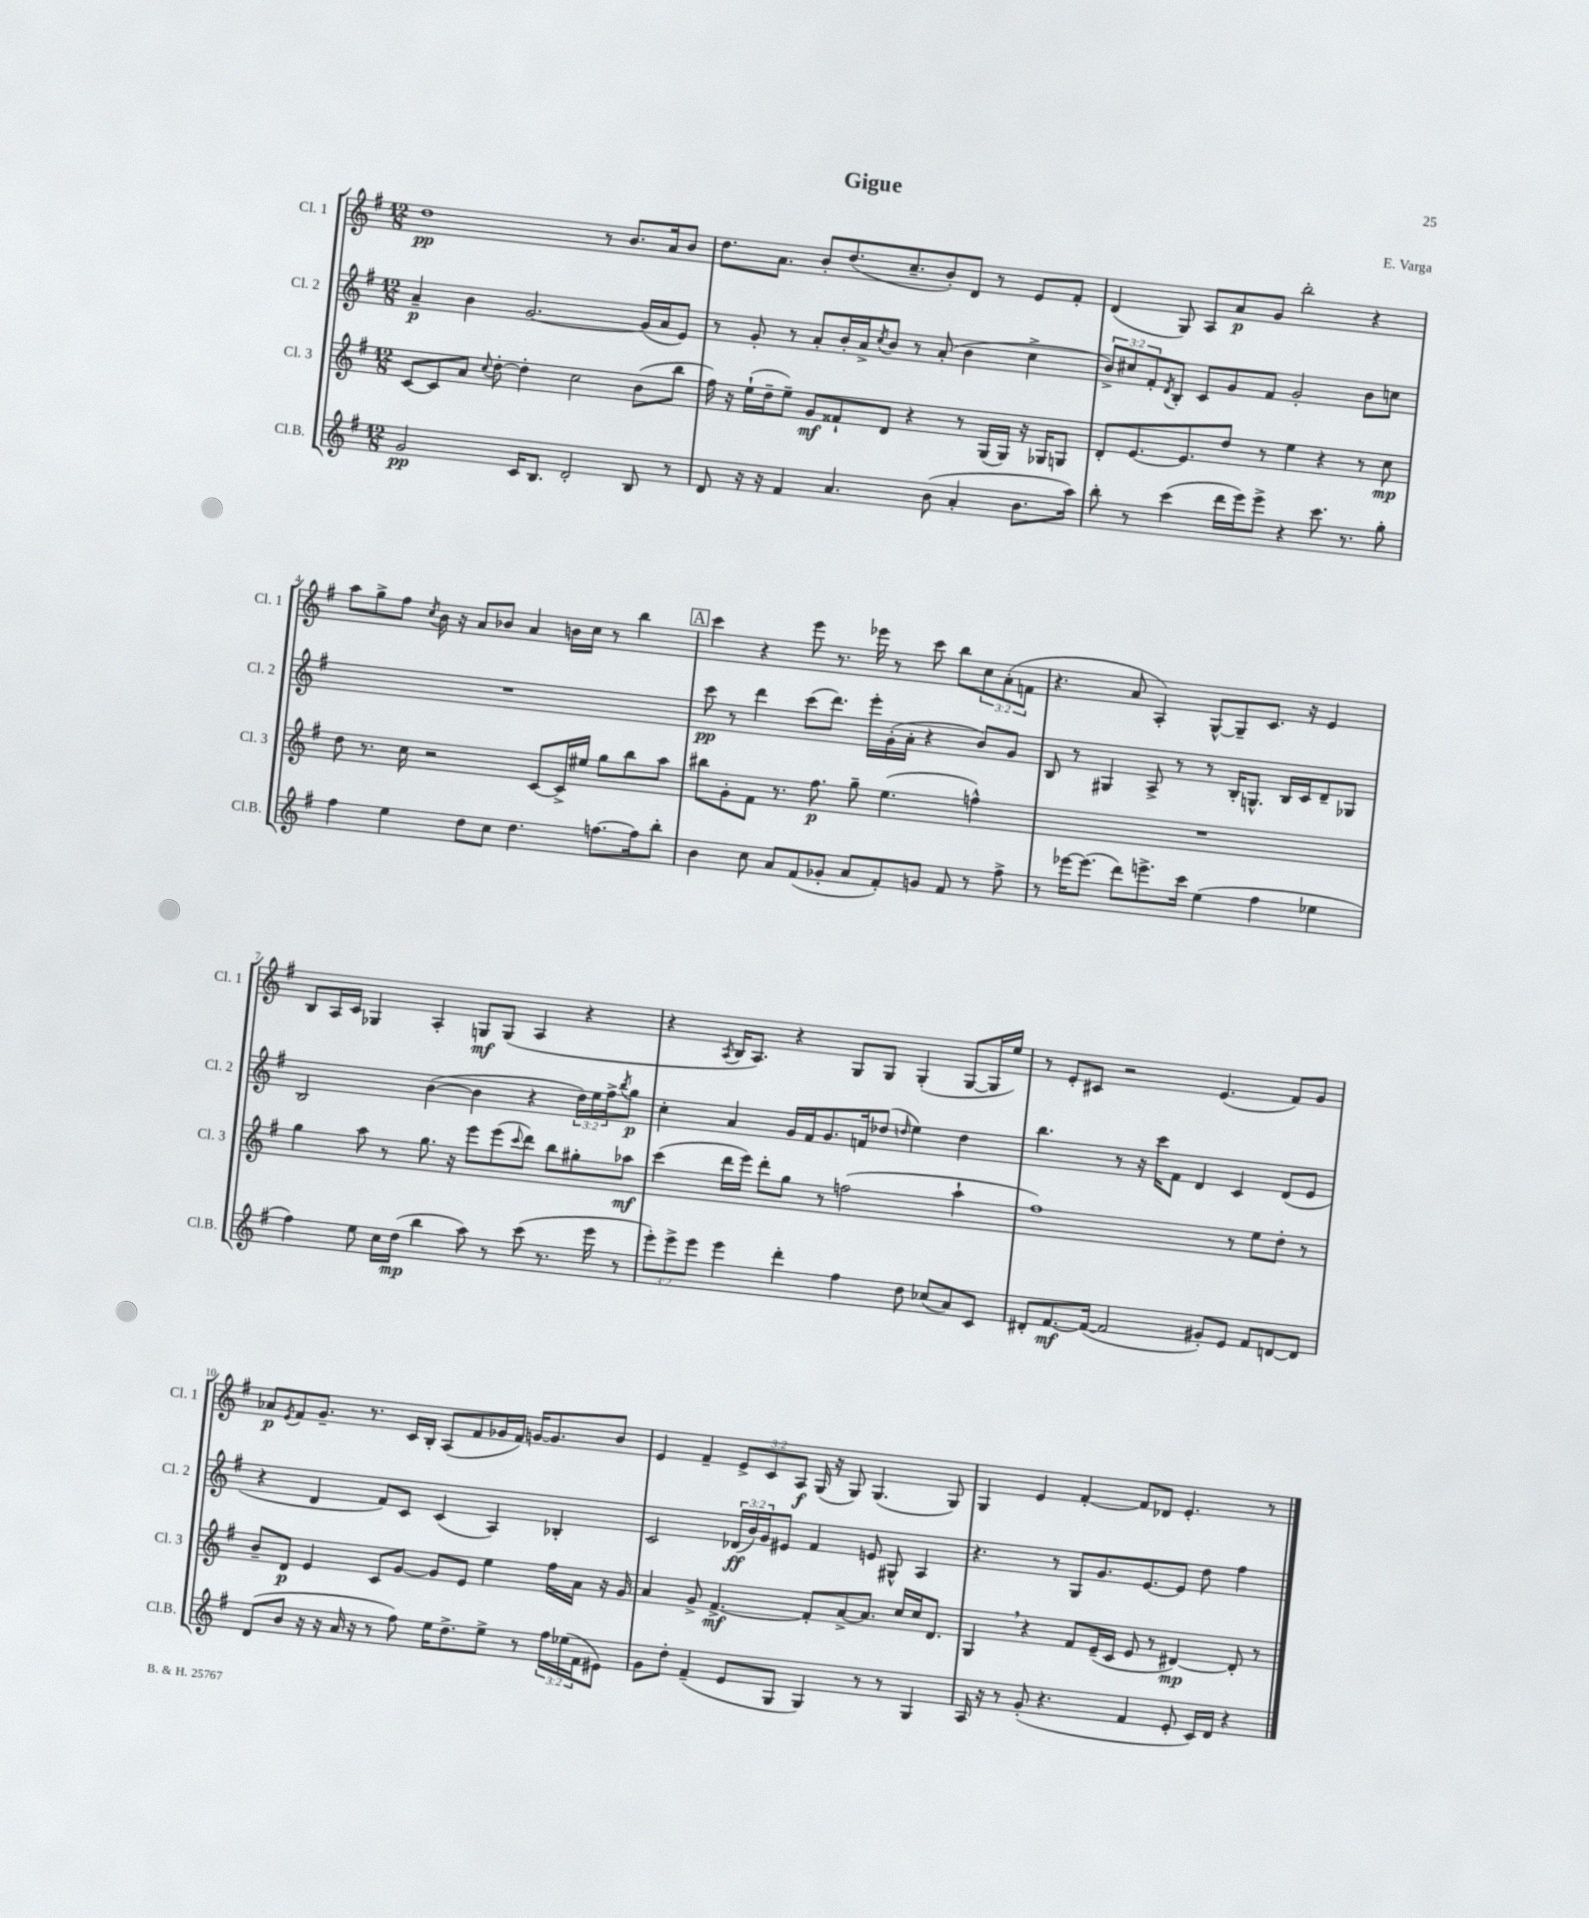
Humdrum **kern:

**kern	**dynam	**kern	**dynam	**kern	**dynam	**kern	**dynam
*part4	*part4	*part3	*part3	*part2	*part2	*part1	*part1
*staff4	*staff4	*staff3	*staff3	*staff2	*staff2	*staff1	*staff1
*I"Cl.B.	*	*I"Cl. 3	*	*I"Cl. 2	*	*I"Cl. 1	*
*I'Cl.B.	*	*I'Cl. 3	*	*I'Cl. 2	*	*I'Cl. 1	*
*clefG2	*	*clefG2	*	*clefG2	*	*clefG2	*
*k[f#]	*	*k[f#]	*	*k[f#]	*	*k[f#]	*
*M12/8	*	*M12/8	*	*M12/8	*	*M12/8	*
=1	=1	=1	=1	=1	=1	=1	=1
2g/	pp	[8c/L	.	4a~/	p	1dd	pp
.	.	8c/]	.	.	.	.	.
.	.	8a/J	.	4b\	.	.	.
.	.	8qqcc/	.	.	.	.	.
.	.	[8dd'\	.	.	.	.	.
16c/KL	.	4dd'\]	.	[2.g/	.	.	.
8.B/J	.	.	.	.	.	.	.
2d'/	.	2cc\	.	.	.	.	.
.	.	.	.	.	.	8r	.
.	.	.	.	.	.	8.b/L	.
8B/	.	(8b\L	.	(16g/LL]	.	.	.
.	.	.	.	16a/J	.	16a/k	.
8r	.	8bb\J	.	8e/J)	.	8b/J	.
=2	=2	=2	=2	=2	=2	=2	=2
8d/	.	16ff#\)	.	8r	.	8.dd\L	.
.	.	16r	.	.	.	.	.
16r	.	(16ee`\LL	.	8g'/	.	.	.
16r	.	16dd~\J	.	.	.	8.a\J	.
4f#/	.	8ee~\J)	.	8r	.	.	.
.	.	8g/L	mf	8a'/L	.	8b'/L	.
4.a/	.	8f##X`/	.	16b'/L	.	(8.dd/	.
.	.	.	.	16a^/J	.	.	.
.	.	.	.	8qcc/	.	.	.
.	.	8d/J	.	8b/J	.	.	.
.	.	.	.	.	.	8.cc~/	.
.	.	4r	.	8r	.	.	.
(8b\	.	.	.	(8a'/	.	8b'/)	.
4a'/	.	8r	.	4b\	.	8d/J	.
.	.	(16G/LL	.	.	.	8r	.
.	.	16G/JJ)	.	.	.	.	.
8.b\L	.	16r	.	4cc^\	.	8e/L	.
.	.	16G-X/KL	.	.	.	.	.
.	.	8Gn/J	.	.	.	8f#'/J	.
16aa\Jk)	.	.	.	.	.	.	.
=3	=3	=3	=3	=3	=3	=3	=3
8bb'\	.	8d'/L	.	12b^/L)	.	(4d/	.
.	.	.	.	12cc#X/	.	.	.
8r	.	[8.e/	.	.	.	.	.
.	.	.	.	12f#'/	.	.	.
.	.	.	.	8qd/	.	.	.
(4ccc\	.	.	.	8B'/J	.	8G/)	.
.	.	8.e/]	.	.	.	.	.
.	.	.	.	8c/L	.	8A/L	.
16ddd\LL	.	8dd/J	.	8g/	.	8a/	p
16eee\J)	.	.	.	.	.	.	.
8eee^\J	.	8r	.	8f#/J	.	8g/J	.
4r	.	4ee\	.	2g'/	.	2bb'\	.
8.ccc\	.	4r	.	.	.	.	.
8.r	.	.	.	.	.	.	.
.	.	8r	.	8b\L	.	4r	.
8gg'\	.	8cc\	mp	8ccn\J	.	.	.
!!LO:LB:g=z
=4	=4	=4	=4	=4	=4	=4	=4
4ff#\	.	8dd\	.	1.r	.	8aa\L	.
.	.	8.r	.	.	.	8gg^\	.
4ee\	.	.	.	.	.	8ff#\J	.
.	.	16cc\	.	.	.	.	.
.	.	.	.	.	.	8qcc/	.
.	.	2r	.	.	.	16b\	.
.	.	.	.	.	.	16r	.
8dd\L	.	.	.	.	.	8a/L	.
8cc\J	.	.	.	.	.	8b-X/J	.
4.dd\	.	.	.	.	.	4a/	.
.	.	[8c/L	.	.	.	.	.
.	.	16c^/L]	.	.	.	16bn\LL	.
.	.	16ee#X/JJ	.	.	.	16cc\JJ	.
[8.ffn\L	.	8gg\L	.	.	.	8r	.
.	.	8bb\	.	.	.	4bb\	.
16ff\k]	.	.	.	.	.	.	.
8bb'\J	.	8aa\J	.	.	.	.	.
!!LO:REH:place=s1:t=A
=5	=5	=5	=5	=5	=5	=5	=5
4b\	.	8bb#X\L	.	8ccc\	pp	4ccc\	.
.	.	8g'\	.	8r	.	.	.
8cc\	.	8f#\J	.	4ddd\	.	4r	.
8a/L	.	8.r	.	.	.	.	.
(8f#/	.	.	.	(8ccc\L	.	8eee\	.
.	.	8.ff#\	p	.	.	.	.
8g-X'/J	.	.	.	8.ddd\J)	.	8.r	.
8a/L	.	8gg~\	.	.	.	.	.
.	.	.	.	16eee'\LL	.	16eee-X\	.
8f#'/)	.	(4.ee\	.	(16g'\	.	8r	.
.	.	.	.	16a'\JJ	.	.	.
8gn/J	.	.	.	4r	.	8ccc\	.
8f#/	.	.	.	.	.	8bb\L	.
8r	.	4ffn^^\)	.	8b/L)	.	12cc\	.
.	.	.	.	.	.	(12a'\	.
8ff#^\	.	.	.	8g/J	.	.	.
.	.	.	.	.	.	12fn\J	.
=6	=6	=6	=6	=6	=6	=6	=6
8r	.	1.r	.	8B/	.	4.r	.
[16eee-X\KL	.	.	.	8r	.	.	.
(8.eee-\J]	.	.	.	.	.	.	.
.	.	.	.	4G#X/	.	.	.
8ddd\L)	.	.	.	.	.	8a/	.
8.eeen^\	.	.	.	8A^/	.	4A'/)	.
.	.	.	.	8r	.	.	.
16ccc\Jk	.	.	.	.	.	.	.
(4ee\	.	.	.	8r	.	[8G^^/L	.
.	.	.	.	16B'/KL	.	8G~/]	.
.	.	.	.	8.Gn^^/J	.	.	.
4ff#\	.	.	.	.	.	8.c/J	.
.	.	.	.	16B/LL	.	.	.
.	.	.	.	16c/J	.	16r	.
4ee-X\	.	.	.	8d~/	.	4e/	.
.	.	.	.	8G-X/J	.	.	.
!!LO:LB:g=z
=7	=7	=7	=7	=7	=7	=7	=7
4ff#\)	.	4gg\	.	2B/	.	8B/L	.
.	.	.	.	.	.	16A/L	.
.	.	.	.	.	.	16c/JJ	.
8ee\	.	8aa\	.	.	.	4G-X/	.
16cc\LL	.	8r	.	.	.	.	.
(16dd\JJ	mp	.	.	.	.	.	.
4bb\	.	8.gg\	.	([4b\	.	4A'/	.
.	.	16r	.	.	.	.	.
8aa\)	.	8eee\L	.	4b\]	.	8Gn/L	mf
8r	.	(8eee\	.	.	.	(8G/J	.
.	.	8qqccc/	.	.	.	.	.
(8ccc\	.	8ddd\J)	.	4r	.	4A/	.
8.r	.	8bb\L	.	.	.	.	.
.	.	8gg#X'\	.	24dd\LL)	.	4r	.
.	.	.	.	24ee\	.	.	.
16eee\	.	.	.	.	.	.	.
.	.	.	.	24ff#^\J	.	.	.
.	.	.	.	8qbb/	.	.	.
8r	.	8aa-X\J	mf	8gg\J	p	.	.
=8	=8	=8	=8	=8	=8	=8	=8
12eee'\L)	.	(4ccc\	.	4cc'\	.	4r	.
12eee^\	.	.	.	.	.	.	.
12eee\J	.	.	.	.	.	.	.
.	.	.	.	.	.	8qA/	.
4eee\	.	16ddd\LL	.	4a/	.	16B/KL	.
.	.	16eee\JJ)	.	.	.	8.A/J)	.
.	.	8ddd'\L	.	.	.	.	.
4ddd'\	.	8gg\J	.	16g/LL	.	4r	.
.	.	.	.	16f#/J	.	.	.
.	.	8r	.	8.g/	.	.	.
4ff#\	.	(2ffn\	.	.	.	8G/L	.
.	.	.	.	16fn/k	.	.	.
.	.	.	.	(8dd-X/J	.	8G/J	.
.	.	.	.	16qqddn/	.	.	.
8dd\	.	.	.	4ee\)	.	(4G'/	.
(8cc-X/L	.	.	.	.	.	.	.
8a/)	.	4aa`\	.	4dd\	.	[8G/L	.
8c/J	.	.	.	.	.	16G/L]	.
.	.	.	.	.	.	16ee/JJ)	.
=9	=9	=9	=9	=9	=9	=9	=9
8d#X'/L	.	1ff#)	.	4.bb\	.	8r	.
[8.f#/	mf	.	.	.	.	8e'/L	.
.	.	.	.	.	.	8c#X/J	.
(16f#/Jk_	.	.	.	.	.	.	.
2f#/]	.	.	.	8r	.	2r	.
.	.	.	.	16r	.	.	.
.	.	.	.	16ccc\KL	.	.	.
.	.	.	.	8f#\J	.	.	.
.	.	.	.	4d/	.	.	.
8g#X'/L)	.	.	.	.	.	(4.e/	.
8e/J	.	8r	.	4c/	.	.	.
8f#/L	.	8ee\L	.	.	.	.	.
[8dn/	.	8dd'\J	.	(8d/L	.	8f#/L)	.
8d/J]	.	8r	.	8e/J	.	8g/J	.
!!LO:LB:g=z
=10	=10	=10	=10	=10	=10	=10	=10
(8d/L	.	8b~/L	.	4r	.	8a-X/L	p
.	.	.	.	.	.	8qe/	.
8b/J	.	8d/J	p	.	.	8f#/	.
16r	.	4e/	.	4d/	.	8.g~/J	.
16r	.	.	.	.	.	.	.
16a/	.	.	.	.	.	.	.
16r	.	.	.	.	.	8.r	.
8r	.	8c/L	.	8f#/L)	.	.	.
8ff#\)	.	[8g/J	.	8c/J	.	16c/LL	.
.	.	.	.	.	.	16B'/JJ	.
16ee\KL	.	8g/L]	.	(4c/	.	(8A/L	.
8.dd^\	.	.	.	.	.	.	.
.	.	8e/J	.	.	.	8f#/	.
8ee^\J	.	4ee\	.	4A/)	.	16g-X/L	.
.	.	.	.	.	.	16f#/JJ)	.
8r	.	.	.	.	.	[16gn/KL	.
.	.	.	.	.	.	8.g/]	.
24ff#\LL	.	16ff#\LL	.	4B-X'/	.	.	.
(24ee-X\	.	.	.	.	.	.	.
.	.	16a\JJ	.	.	.	.	.
24f#\J	.	.	.	.	.	.	.
8e#X\J)	.	16r	.	.	.	8b/J	.
.	.	16g/	.	.	.	.	.
=11	=11	=11	=11	=11	=11	=11	=11
8g\L	.	4a/	.	2c/	.	4e/	.
8dd'\J	.	.	.	.	.	.	.
(4f#~/	.	8g^/	.	.	.	4f#~/	.
.	.	[4.f#^/	mf	.	.	.	.
8e/L	.	.	.	(24d-X/LL	ff	12e^/L	.
.	.	.	.	24b/)	.	.	.
.	.	.	.	24g/J	.	12c/	.
8G/J	.	.	.	8e#X/J	.	.	.
.	.	.	.	.	.	12A/J	f
4G/)	.	8f#'/L]	.	4f#/	.	(16G/	.
.	.	.	.	.	.	16r	.
.	.	[8a^/	.	.	.	8G/)	.
8r	.	8.a/J]	.	8en/	.	(4.G/	.
8r	.	.	.	8G#X^^/	.	.	.
.	.	16cc/LL	.	.	.	.	.
4G/	.	16cc/J	.	4A/	.	.	.
.	.	8.d/J	.	.	.	.	.
.	.	.	.	.	.	8G/)	.
=12	=12	=12	=12	=12	=12	=12	=12
16A/	.	4G,/	.	4.r	.	4G/	.
16r	.	.	.	.	.	.	.
8r	.	.	.	.	.	.	.
(8g'/	.	4r	.	.	.	4e/	.
4.r	.	.	.	8r	.	.	.
.	.	8f#/L	.	8G/L	.	[4f#'/	.
.	.	(16e~/L	.	8.g/	.	.	.
.	.	16c/JJ	.	.	.	.	.
4f#/	.	8e/	.	.	.	8f#/L]	.
.	.	.	.	[8.e/	.	.	.
.	.	8r	.	.	.	8d-X/J	.
8e'/	.	[4d#X/)	mp	8e/J]	.	4.e'/	.
16c/LL)	.	.	.	8dd\	.	.	.
16d/JJ	.	.	.	.	.	.	.
4r	.	8d#'/]	.	4ff#\	.	.	.
.	.	8r	.	.	.	8r	.
==	==	==	==	==	==	==	==
*-	*-	*-	*-	*-	*-	*-	*-
